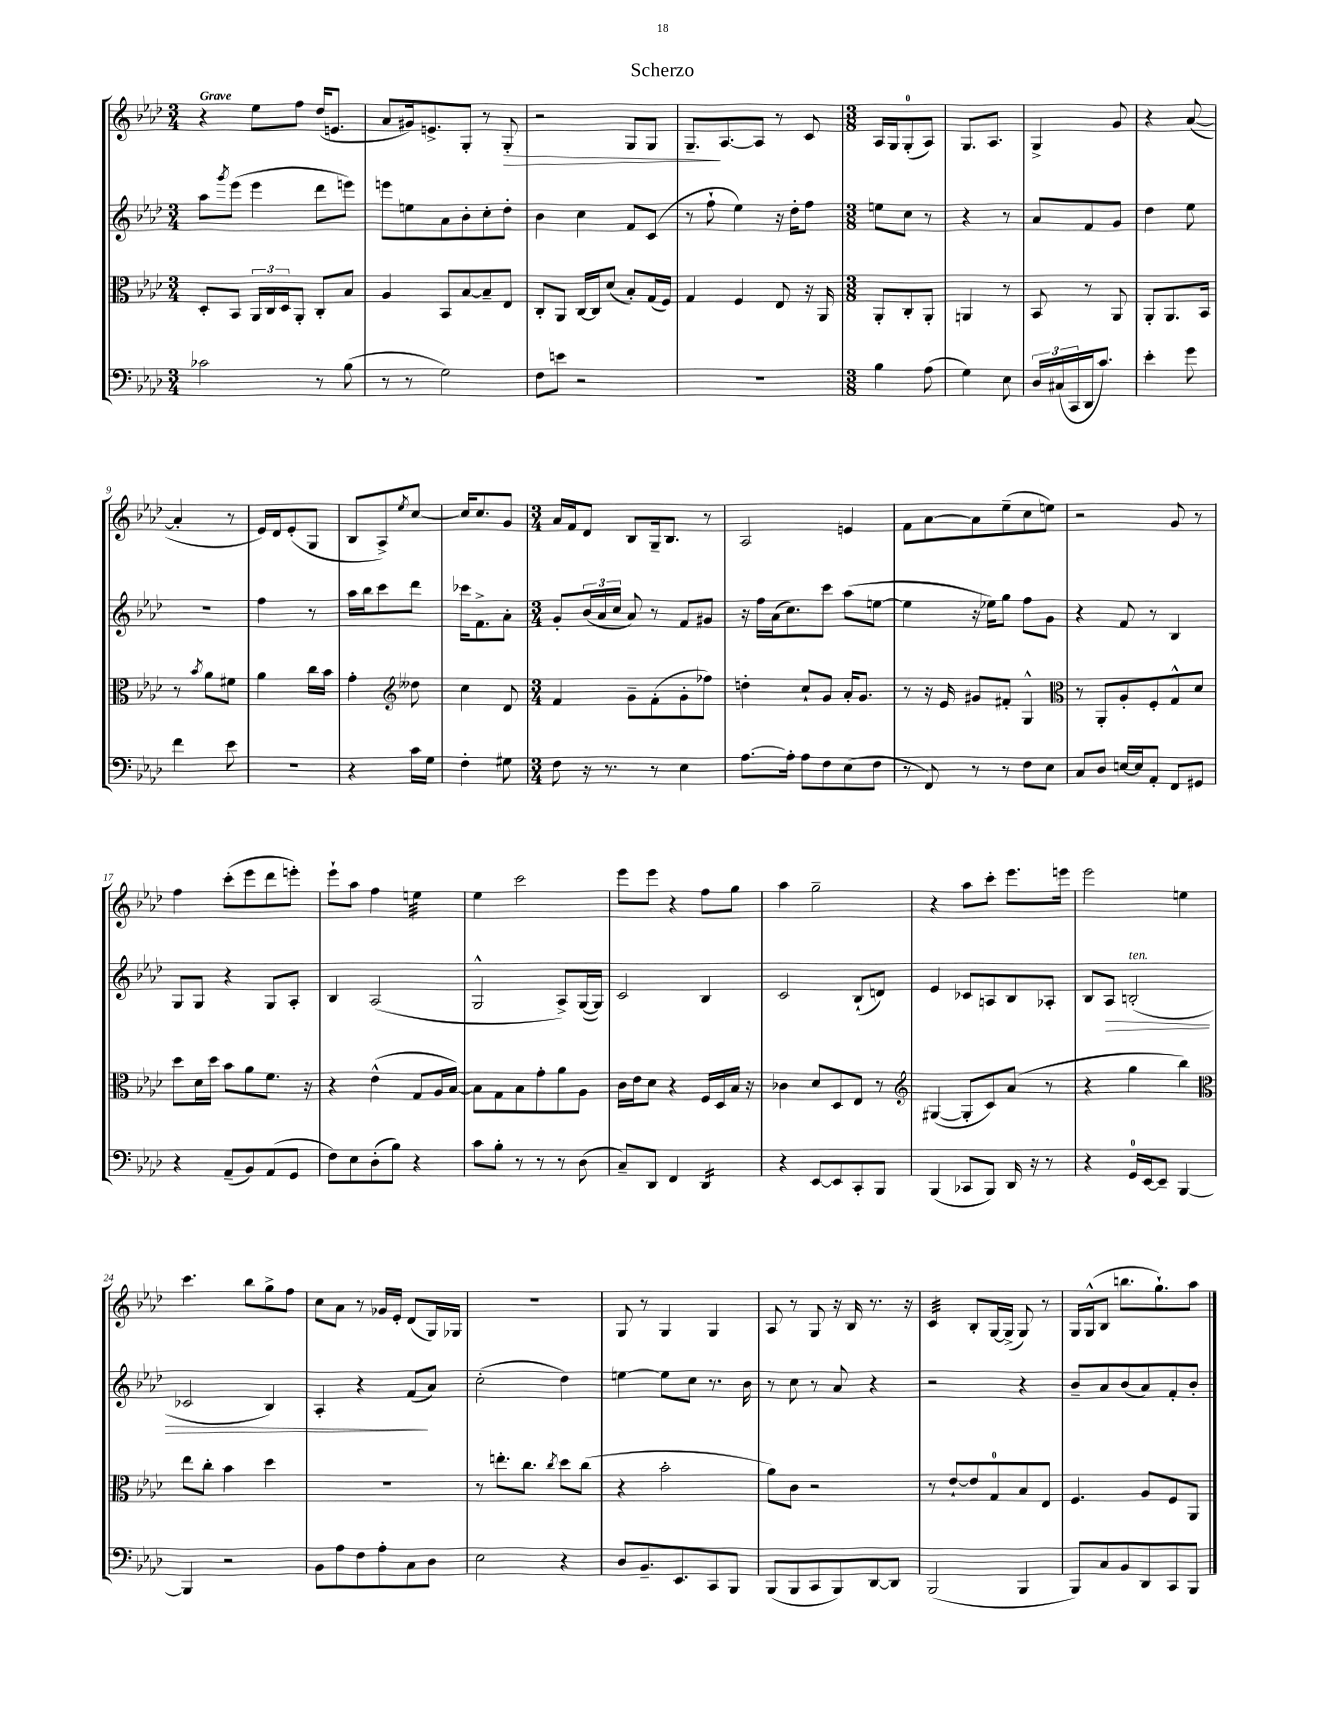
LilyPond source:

\header { title = "Scherzo" }
<<
\new StaffGroup <<
\new Staff = "s0" {
    \clef treble \key aes \major \numericTimeSignature \time 3/4 \tempo "Grave"
    r4 ees''8 f''8 des''16( e'8. |
    aes'8 gis'16) e'8.-> g8-. r8 g8-.\> |
    r2 g8 g8 |
    g8.--\! aes8.~ aes8 r8 c'8 |
    \numericTimeSignature \time 3/8 aes16 g16 g8-0-.( aes8) |
    g8. aes8. |
    g4-> g'8 |
    r4 aes'8~( |
    aes'4-. r8 |
    ees'16) des'16 ees'8-.( g8 |
    bes8 aes8->) \acciaccatura { ees''8 } c''8~ |
    c''16 c''8. g'8 |
    \numericTimeSignature \time 3/4 aes'16 f'16 des'8 bes8 g16-- bes8. r8 |
    aes2 e'4 |
    f'8 aes'8~ aes'8 ees''8--( c''8 e''8) |
    r2 g'8 r8 |
    f''4 c'''8-.( ees'''8 des'''8 e'''8-.) |
    ees'''8-! aes''8 f''4 e''4:32 |
    ees''4 c'''2 |
    ees'''8 ees'''8 r4 f''8 g''8 |
    aes''4 g''2-- |
    r4 aes''8 c'''8-. ees'''8. e'''16 |
    ees'''2 e''4 |
    c'''4. bes''8 g''8-> f''8 |
    c''8 aes'8 r8 ges'16 ees'16-. des'8( g16) ges16 |
    R2. |
    g8 r8 g4 g4 |
    aes8 r8 g8 r16 bes16 r8. r16 |
    c'4:32 bes8-. g16~ g16->( g8) r8 |
    g16 g16-^( bes8 b''8. g''8.-!) aes''8 \bar "|." |
}
\new Staff = "s1" {
    \clef treble \key aes \major \numericTimeSignature \time 3/4
    aes''8 \acciaccatura { g'''8 } ees'''8( ees'''4 des'''8 e'''8) |
    e'''8 e''8 aes'8 bes'8-. c''8-. des''8-. |
    bes'4 c''4 f'8 c'8( |
    r8 f''8-! ees''4) r16 des''16-. f''8 |
    \numericTimeSignature \time 3/8 e''8 c''8 r8 |
    r4 r8 |
    aes'8 f'8 g'8 |
    des''4 ees''8 |
    R4. |
    f''4 r8 |
    aes''16 bes''16 c'''8 des'''8 |
    ces'''16 f'8.-> aes'8-. |
    \numericTimeSignature \time 3/4 g'8-. \tuplet 3/2 { bes'16( aes'16 c''16 } aes'8) r8 f'8 gis'8 |
    r16 f''16 aes'16( c''8.) c'''8 aes''8( e''8~ |
    e''4 r16 ees''16) g''8 f''8 g'8 |
    r4 f'8 r8 bes4 |
    g8 g8 r4 g8 aes8-. |
    bes4 aes2( |
    g2-^ aes8->) g16~( g16) |
    c'2 bes4 |
    c'2 bes8-!( d'8) |
    ees'4 ces'8 a8 bes8 aes8-. |
    bes8 aes8\> b2-.^\markup { \italic "ten." }( |
    ces'2 bes4) |
    aes4-. r4 f'8\!( aes'8) |
    c''2-.( des''4) |
    e''4~ e''8 c''8 r8. bes'16 |
    r8 c''8 r8 aes'8 r4 |
    r2 r4 |
    bes'8-- aes'8 bes'8( aes'8) f'8-. bes'8-. \bar "|." |
}
\new Staff = "s2" {
    \clef alto \key aes \major \numericTimeSignature \time 3/4
    des8-. bes,8 \tuplet 3/2 { aes,16 c16 des16 } aes,8-. c8-. bes8 |
    aes4 bes,8 bes8~ bes8-- ees8 |
    c8-. aes,8 c16~ c16 des'8( bes8-.) g16( f16) |
    g4 f4 ees8 r16 aes,16 |
    \numericTimeSignature \time 3/8 aes,8-. c8-. aes,8-. |
    a,4 r8 |
    bes,8 r8 aes,8 |
    aes,8-. aes,8. bes,16 |
    r8 \acciaccatura { bes'8 } aes'8 fis'8 |
    aes'4 c''16 bes'16 |
    g'4-. \clef treble deses''8 |
    c''4 des'8 |
    \numericTimeSignature \time 3/4 f'4 g'8-- f'8-.( g'8-. fes''8) |
    d''4-. c''8-! g'8 aes'16-. g'8. |
    r8 r16 ees'16 gis'8 fis'8-. g4-^ |
    \clef alto r8 aes,8-. aes8-. f8-. g8-^ des'8 |
    des''8 des'16 des''16 bes'8 aes'8 f'8. r16 |
    r4 ees'4-^( g8 aes16 bes16~) |
    bes8 g8 bes8 g'8-. aes'8 aes8 |
    c'16 ees'16 des'8 r4 f16 des16 bes16 r16 |
    ces'4 des'8 des8 ees8 r8 |
    \clef treble gis4~( gis8-. c'8) aes'8( r8 |
    r4 g''4 bes''4) |
    \clef alto ees''8 c''8-. bes'4 des''4 |
    R2. |
    r8 e''8.-. c''8. \acciaccatura { c''8 } des''8 c''8( |
    r4 bes'2-. |
    aes'8) c'8 r2 |
    r8 ees'8~-! ees'8 g8-0 bes8 ees8 |
    f4. aes8 f8 aes,8 \bar "|." |
}
\new Staff = "s3" {
    \clef bass \key aes \major \numericTimeSignature \time 3/4
    ces'2 r8 bes8( |
    r8 r8 g2) |
    f8 e'8 r2 |
    R2. |
    \numericTimeSignature \time 3/8 bes4 aes8( |
    g4) ees8 |
    \tuplet 3/2 { des16 cis16( c,16 } des,16 c'8.) |
    ees'4-. g'8 |
    f'4 ees'8 |
    R4. |
    r4 c'16 g16 |
    f4-. gis8 |
    \numericTimeSignature \time 3/4 f8 r16 r8. r8 ees4 |
    aes8.~ aes16-. aes8 f8 ees8( f8 |
    r8 f,8) r8 r8 f8 ees8 |
    c8 des8 e16~ e16 aes,8-. f,8 gis,8 |
    r4 aes,8--( bes,8) aes,8( g,8 |
    f8) ees8 des8-.( bes8) r4 |
    c'8 bes8-. r8 r8 r8 des8( |
    c8--) des,8 f,4 des,4:16 |
    r4 ees,8~ ees,8 c,8-. bes,,8 |
    bes,,4( ces,8 bes,,8) des,16 r16 r8 |
    r4 g,16-0 ees,16~ ees,8-- bes,,4~ |
    bes,,4 r2 |
    bes,8 aes8 f8 aes8-. c8 des8 |
    ees2 r4 |
    des8 bes,8.-- ees,8. c,8 bes,,8 |
    bes,,8( bes,,8 c,8 bes,,8) des,8~ des,8 |
    bes,,2( bes,,4 |
    bes,,8) c8 bes,8 des,8 c,8 bes,,8 \bar "|." |
}
>>
>>
